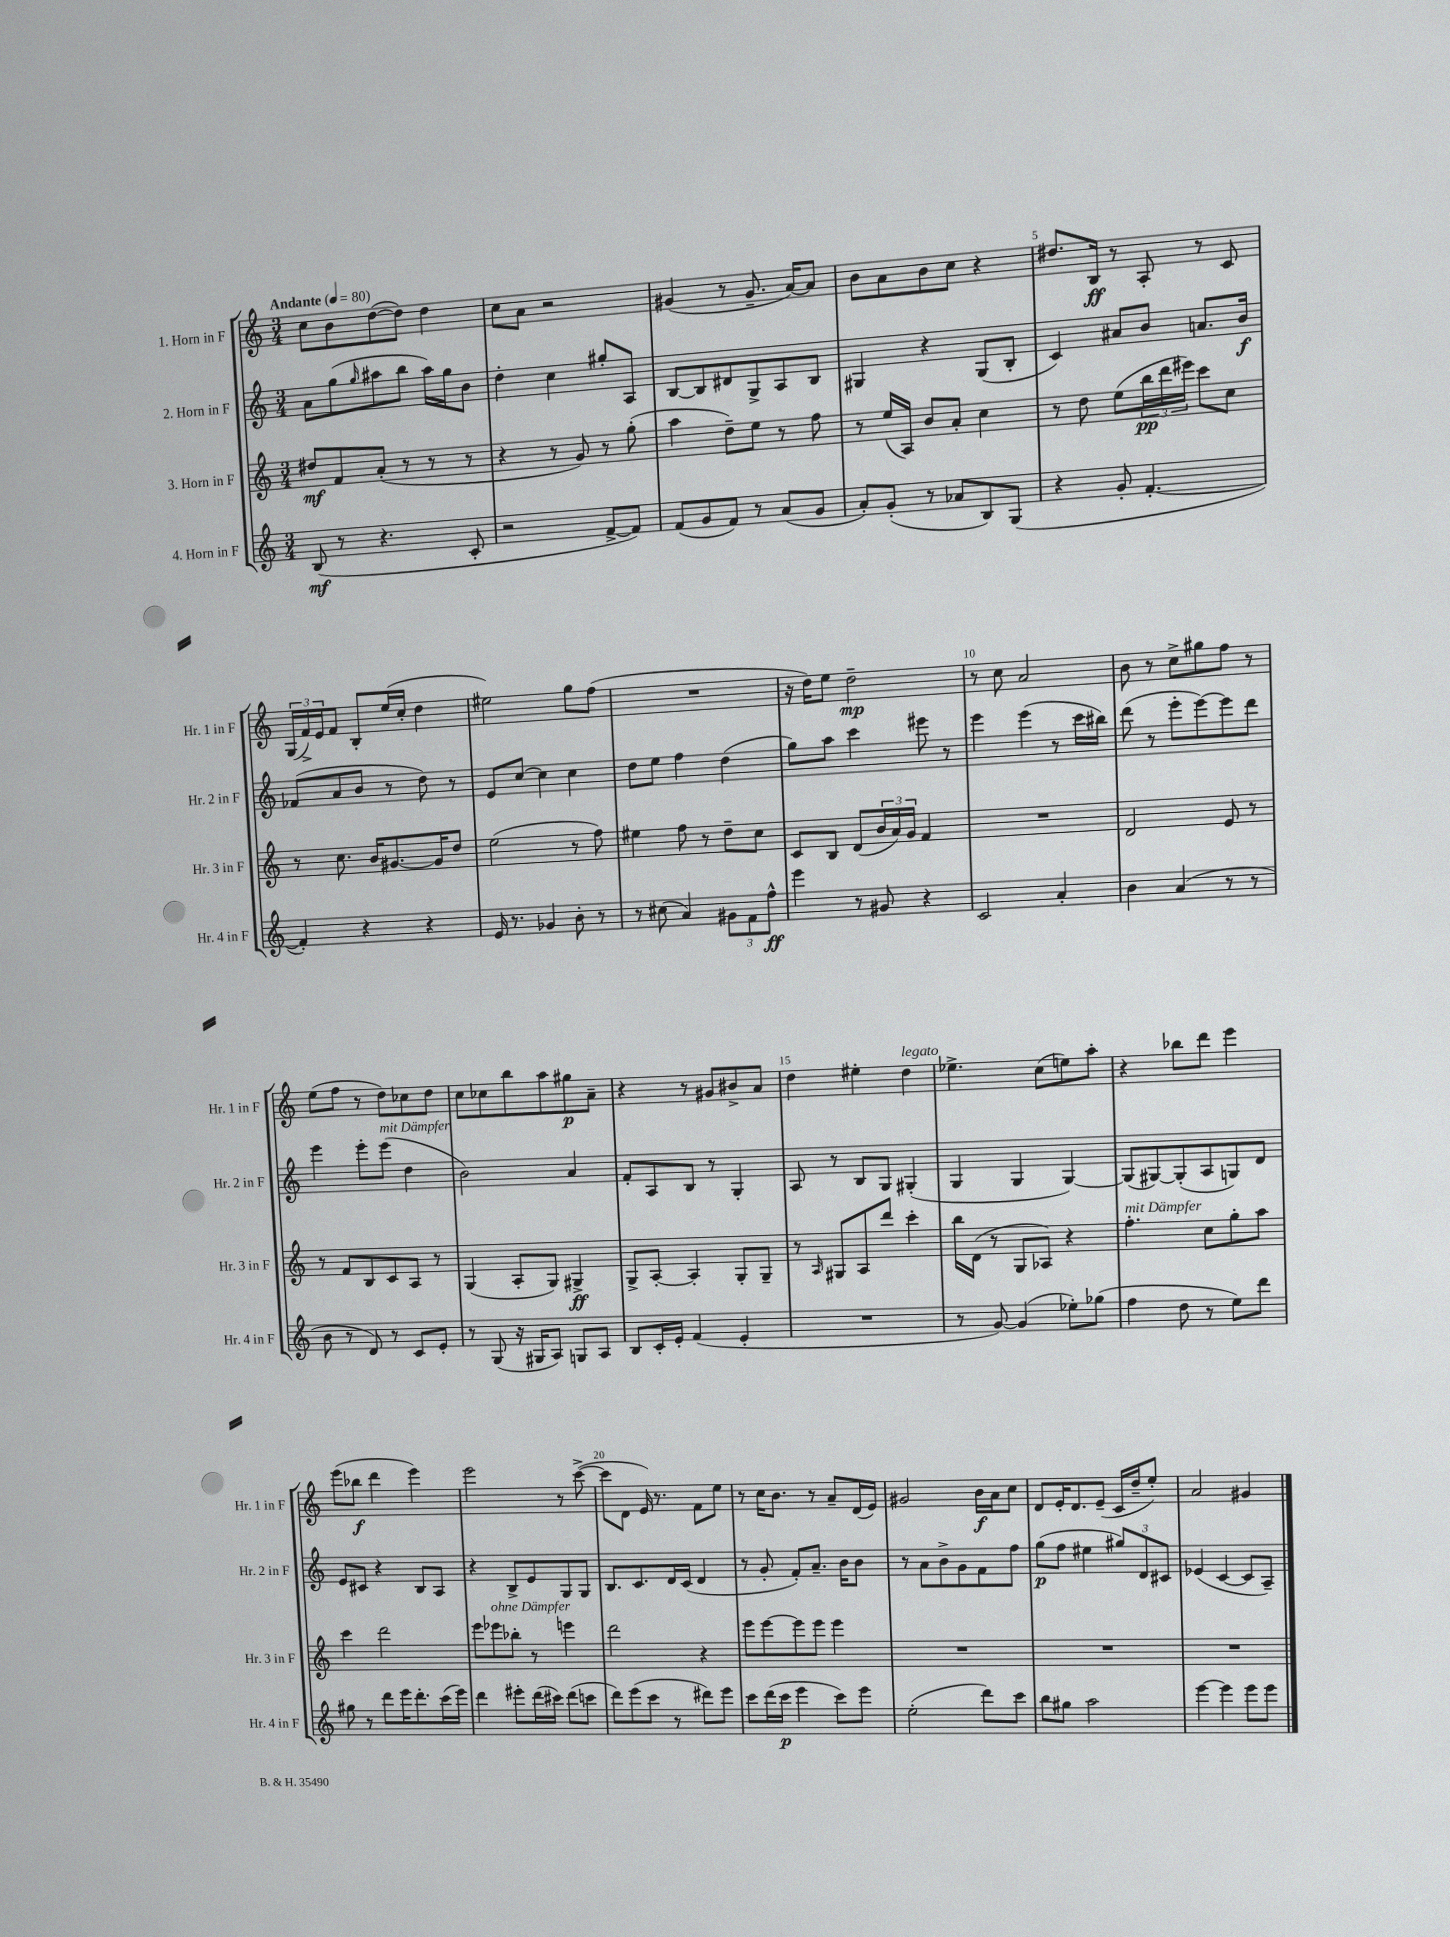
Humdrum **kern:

**kern	**kern	**kern	**kern
*staff4	*staff3	*staff2	*staff1
*clefG2	*clefG2	*clefG2	*clefG2
*k[]	*k[]	*k[]	*k[]
*M3/4	*M3/4	*M3/4	*M3/4
*MM80	*MM80	*MM80	*MM80
(8B	8dd#	8a	8cc
8r	8f	(8gg	8b
.	.	16qqgg	.
4.r	(8a'	8aa#	([8dd
.	8r	8bb	8dd])
.	8r	16aa#)	4dd
.	.	16gg	.
8c'	8r	8b	.
=	=	=	=
2r	4r	4dd'	8cc
.	.	.	8a
.	8r	4cc	2r
.	8g)	.	.
[8f^	8r	8gg#'	.
8f])	(8gg'	8A	.
=	=	=	=
(8f	4aa	[8B	(4g#
8g	.	8B]	.
8f)	8dd~)	8d#	8r
8r	8ee	8G^	8.g#~
(8a	8r	8A	.
.	.	.	[16a)
8g	8ff	8B	8a]
=	=	=	=
8a')	8r	4G#	8b
(8g'	(16ee	.	8a
.	16A)	.	.
8r	8b	4r	8b
8a-	8a'	.	8cc
8B)	4cc	(8G#	4r
(8G	.	8B'	.
=	=	=	=
4r	8r	4c)	8.dd#
.	8dd	.	.
.	.	.	16B
8g'	(8ee	8a#	8r
[4.f'	24bb	8b	8A'
.	24ddd	.	.
.	24eee#)	.	.
.	8ccc	8.a	8r
.	8cc	.	8c
.	.	16b	.
=	=	=	=
4f'])	8r	(8f-	(24G
.	.	.	24f^)
.	.	.	24e
.	8.cc	8a	8f
4r	.	8b	8B'
.	16b	.	.
.	[8.g#	8r	(16ee
.	.	.	16cc'
4r	.	8dd)	4dd
.	16g#]	.	.
.	8dd	8r	.
=	=	=	=
16e	(2ee	8e	2ee#)
8.r	.	.	.
.	.	[8cc	.
4g-	.	4cc]	.
8b'	8r	4cc	8gg
8r	8ff)	.	(8ff
=	=	=	=
8r	4ee#	8dd	2.r
(8cc#	.	8ee	.
4a)	8ff	4ff	.
.	8r	.	.
12g#	8dd~	(4dd	.
12f	.	.	.
.	8cc	.	.
12ff^^	.	.	.
=	=	=	=
4eee	8c	8gg)	16r
.	.	.	16dd)
.	8B	8aa	8ee
8r	(8d	4ccc	2dd~
8g#	24b	.	.
.	24a)	.	.
.	24g	.	.
4r	4f	8eee#	.
.	.	8r	.
=	=	=	=
2c	2.r	4eee	8r
.	.	.	8cc
.	.	(4eee	2a
4a'	.	8r	.
.	.	16ccc	.
.	.	16bb#)	.
=	=	=	=
4b	2d	(8ddd	8b
.	.	8r	8r
(4a	.	8eee'	8cc^
.	.	[8eee)	8gg#
8r	8e	8eee]	8ff
8r	8r	8ddd	8r
=	=	=	=
8b	8r	4eee	(8ee
8r	8f	.	8ff
8d)	8B	8eee'	8r
8r	8c	(8eee	8dd)
8c	8A	4dd	8cc-
8e'	8r	.	8dd
=	=	=	=
8r	(4G	2b)	8cc
(8G	.	.	8cc-
16r	8A'	.	8bb
16G#	.	.	.
8A)	8G)	.	8aa
8G	4G#^	4a	8gg#
8A	.	.	8a~
=	=	=	=
8B	8G^	8f'	4r
16c'	[8A'	8A	.
16e'	.	.	.
(4f	4A']	8B	8r
.	.	8r	8g#
4e'	8G'	4G'	8b#^
.	8G~	.	8a
=	=	=	=
2.r	8r	8A	4dd
.	16qqA	.	.
.	8G#	8r	.
.	8A	8B	4ee#'
.	8ddd	8G	.
.	4ccc'	(4G#'	4dd
=	=	=	=
8r	16bb	4G	4.ee-^
.	(16d	.	.
[8g)	8r	.	.
(4g]	8G	4G	.
.	8A-)	.	(8cc
8ee-')	4r	[4G)	8ee)
(8gg-	.	.	8aa'
=	=	=	=
4ff	4.ff'	(8G]	4r
.	.	[8G#)	.
8dd	.	(8G#']	8bb-
8r	8cc	8A	8ddd
8ee)	8gg'	8G)	4eee
8ddd	8aa	8d	.
=	=	=	=
8gg#	4ccc	8e	(8eee
8r	.	8c#	8bb-
8ddd	2ddd	4r	4ddd
16eee	.	.	.
8.ddd'	.	.	.
.	.	8B	4eee)
(16ccc	.	8A	.
16eee)	.	.	.
=	=	=	=
4ddd	8eee	4r	2eee
.	8eee-	.	.
8eee#'	8bb-'	8B^	.
(16ddd	8r	8e	.
16ccc#)	.	.	.
(8ddd	4eee	8G	8r
8ccc	.	8G	([8ccc^
=	=	=	=
8ddd)	2ddd	8.B	8ccc]
(8eee	.	.	8d
.	.	8.c	.
8ccc	.	.	16e)
.	.	.	8.r
8r	.	16d	.
.	.	(16c	.
8ddd#)	4r	4d	8f
8eee	.	.	8ee
=	=	=	=
8ccc	8eee	8r	8r
(16ddd	[8eee	8g'	16cc
16ccc	.	.	8.b
4eee	8eee]	8f')	.
.	8eee	8.a~	8r
8ccc)	4eee	.	8a~
.	.	16b	.
8eee	.	8b	(16d
.	.	.	16e)
=	=	=	=
(2ee'	2.r	8r	2g#
.	.	8a	.
.	.	8b^	.
.	.	8g	.
8ddd)	.	8f	16b
.	.	.	16a
8ccc	.	8ff	8cc
=	=	=	=
8bb	2.r	(8gg	8d
8gg#	.	8ff	16e'
.	.	.	8.d
2aa	.	4ee#	.
.	.	.	(8e~
.	.	12gg#)	16c
.	.	.	16dd~
.	.	12d	.
.	.	.	8ee')
.	.	12c#	.
=	=	=	=
[4eee	2.r	(4e-	2a
4eee]	.	[4c	.
8eee	.	8c]	4g#
8eee	.	8A~)	.
==	==	==	==
*-	*-	*-	*-
